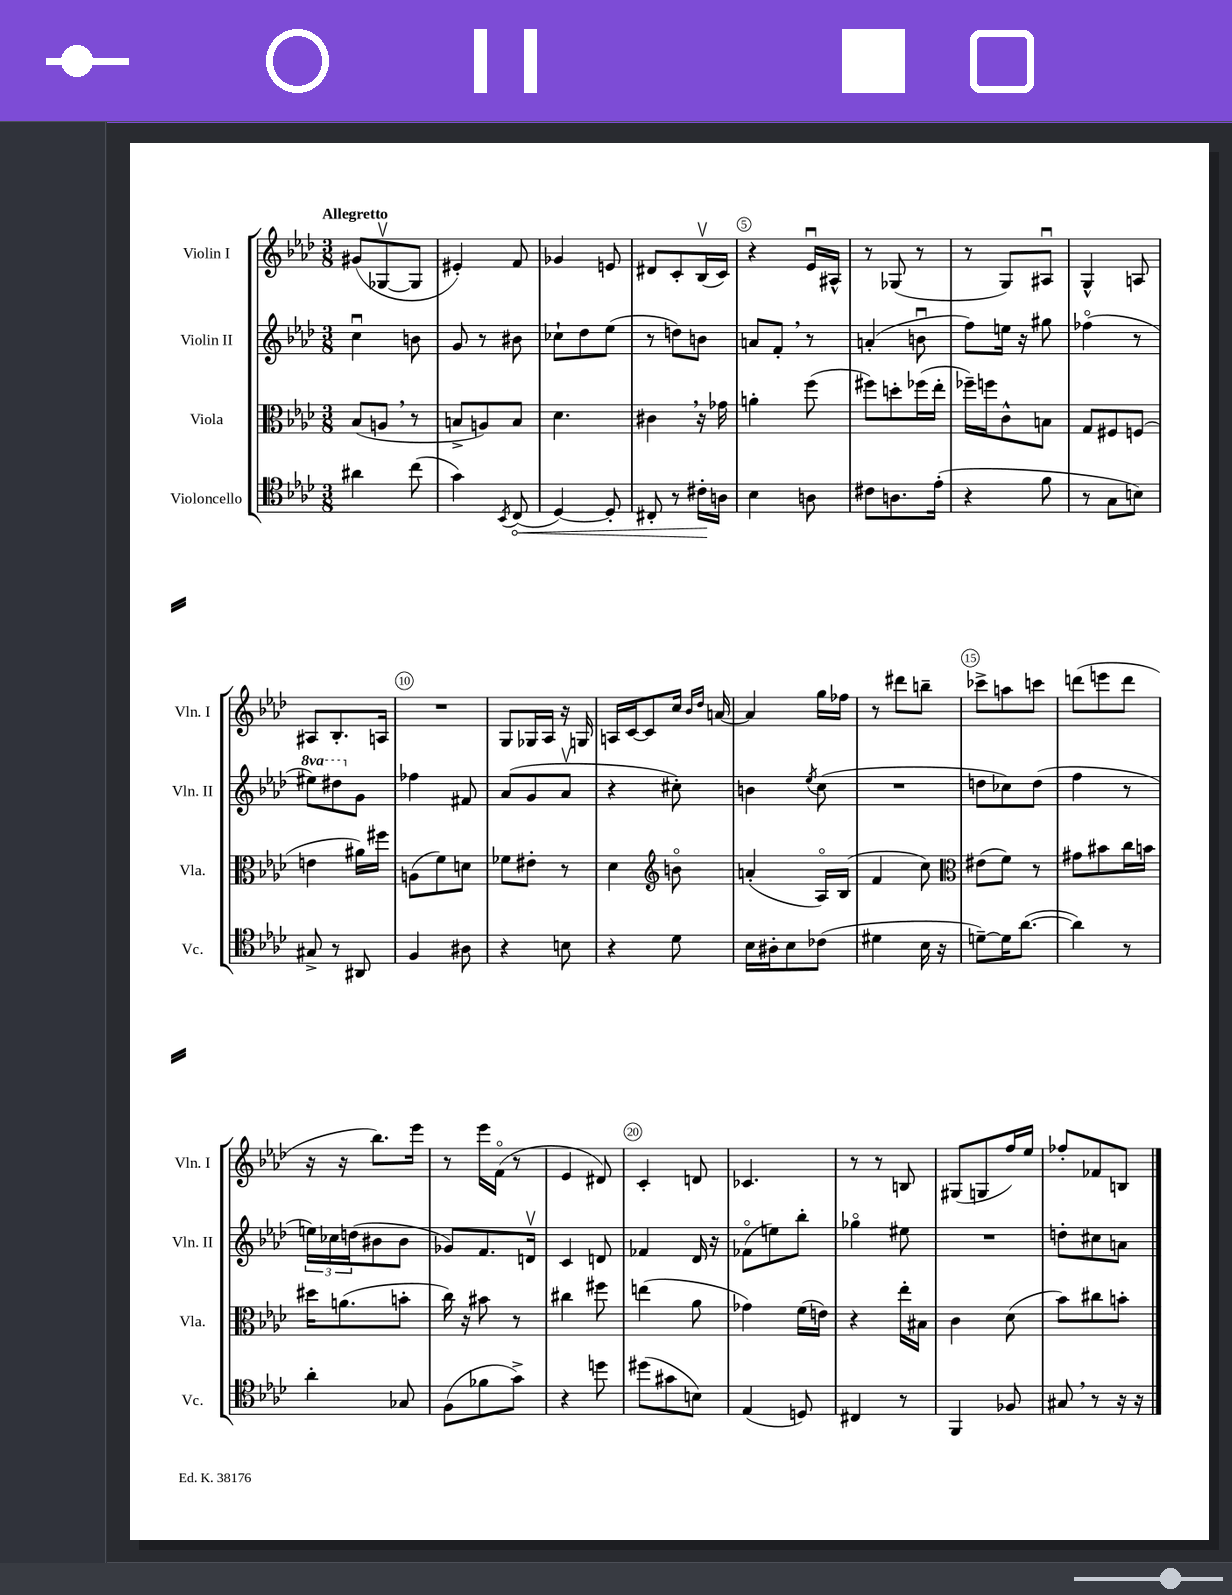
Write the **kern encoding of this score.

**kern	**dynam	**kern	**kern	**kern
*part4	*part4	*part3	*part2	*part1
*staff4	*staff4	*staff3	*staff2	*staff1
*I"Violoncello	*	*I"Viola	*I"Violin II	*I"Violin I
*I'Vc.	*	*I'Vla.	*I'Vln. II	*I'Vln. I
*clefC4	*	*clefC3	*clefG2	*clefG2
*k[b-e-a-d-]	*	*k[b-e-a-d-]	*k[b-e-a-d-]	*k[b-e-a-d-]
*M3/8	*	*M3/8	*M3/8	*M3/8
=1	=1	=1	=1	=1
!	!	!	!	!LO:TX:a:B:t=Allegretto
4a#X\	.	(8B-/L	4ccu\	(8g#X/L
.	.	8An,/J	.	[8G-Xv/
(8cc\	.	8r	8bn\	8G-/J]
=2	=2	=2	=2	=2
4g\)	.	8Bn^/L	8g/	4e#X'/)
.	.	8An/)	8r	.
8qBB-/	.	.	.	.
!	!LO:HP:b	!	!	!
(8C/	<	8B/J	8b#X\	8f/
=3	=3	=3	=3	=3
[4D-/)	.	4.d-\	8cc-X`\L	4g-X/
.	.	.	8dd-\	.
8D-'/]	.	.	(8ee-\J	8en/
=4	=4	=4	=4	=4
8C#X'/	.	4c#X,\	8r	8d#X/L
8r	.	.	8ddn\L)	8c'/
16c#X'\LL	.	16r	8bn\J	(16B-v/L
16An\JJ	[	16g-X\	.	16c/JJ)
=5	=5	=5	=5	=5
4B-\	.	4an'\	8an/L	4r
.	.	.	8f',/J	.
8An\	.	(8ff\	8r	16e-u/LL
.	.	.	.	16A#X^^/JJ
=6	=6	=6	=6	=6
8c#X\L	.	8ff#X\L)	(4an'/	8r
8.An\	.	8ddn'\	.	(8G-X/
.	.	(16ff-X\L	8bnu\	8r
(16e-'\Jk	.	16ee-'\JJ	.	.
=7	=7	=7	=7	=7
4r	.	16ff-X~\LL)	8ff\L)	8r
.	.	16ffn\J	.	.
.	.	8c^^\	16een\Jk	8G/L)
.	.	.	16r	.
8f\	.	8Bn\J	8gg#X\	8A#Xu/J
=8	=8	=8	=8	=8
8r	.	8G/L	(4ff-X\	4G^^/
8G\L	.	8F#X/	.	.
8Bn\J)	.	(8Fn/J	8r	8An/
!!LO:LB:g=z
=9	=9	=9	=9	=9
*	*	*	*8va	*
8G#X^/	.	4en\	8eee#X\L)	8A#X/L
8r	.	.	8ddd#X\	8.B-'/
*	*	*	*X8va	*
8AA#X/	.	16a#X\LL)	8g\J	.
.	.	16ff#X\JJ	.	16An/Jk
=10	=10	=10	=10	=10
4F/	.	(8An\L	4ff-X\	4.r
.	.	8f\)	.	.
8A#X\	.	8dn\J	8f#X/	.
=11	=11	=11	=11	=11
4r	.	8f-X\L	(8a-/L	8G/L
.	.	8e#X'\J	8g/	16G-X/L
.	.	.	.	16A-/JJ
8Bn\	.	8r	8a-v/J	16r
.	.	.	.	16Gn/
=12	=12	=12	=12	=12
4r	.	4d-\	4r	16An/LL
.	.	.	.	[16c/J
.	.	.	.	8c/]
*	*	*clefG2	*	*
8d-\	.	8bn\	8cc#X'\)	16cc/Jk
.	.	.	.	16qqb-/LL
.	.	.	.	16qqdd-/JJ
.	.	.	.	[16an/
=13	=13	=13	=13	=13
16B-\LL	.	(4an'/	4bn\	4a/]
16A#X'\J	.	.	.	.
8B-\	.	.	.	.
.	.	.	8qee-/	.
(8c-X\J	.	16A-/LL)	(8cc\	16gg\LL
.	.	(16B-/JJ	.	16ff-X\JJ
=14	=14	=14	=14	=14
4d#X\	.	4f/	4.r	8r
.	.	.	.	8ddd#X\L
16B-\	.	8cc\)	.	8bbn~\J
16r	.	.	.	.
=15	=15	=15	=15	=15
*	*	*clefC3	*	*
[8dn~\L)	.	(8e#X\L	8ddn\L	8ccc-X^\L
16d\K]	.	8f\J)	8cc-X\)	8aan\
([8.a-\J	.	.	.	.
.	.	8r	(8dd\J	8cccn\J
=16	=16	=16	=16	=16
4a-\])	.	8g#X\L	4ff\	(8dddn\L
.	.	8b#X\	.	8eeen\
8r	.	16cc\L	8r	8ddd\J
.	.	16bn\JJ	.	.
!!LO:LB:g=z
=17	=17	=17	=17	=17
4a-'\	.	16dd#X\KL	24een\LL)	16r
.	.	.	24cc-X\	.
.	.	(8.an\	.	16r
.	.	.	(24ddn\J	.
.	.	.	8b#X\	8.bb-\L)
8G-X/	.	8bn'\J	8b#\J	.
.	.	.	.	16eee-\Jk
=18	=18	=18	=18	=18
(8F\L	.	16cc\)	8g-X/L)	8r
.	.	16r	.	.
8f-X\	.	8b#X\	8.f/	16eee-\LL
.	.	.	.	(16f\JJ
8g^\J)	.	8r	.	8r
.	.	.	16dnv/Jk	.
=19	=19	=19	=19	=19
4r	.	4cc#X\	4c/	4e-/
8ddn\	.	8ff#X\	8dn/	8d#X/)
=20	=20	=20	=20	=20
(8dd#X\L	.	(4een\	4f-X/	4c'/
8g#X\	.	.	.	.
8Bn\J)	.	8a-\	16d-/	8dn/
.	.	.	16r	.
=21	=21	=21	=21	=21
(4E-/	.	4g-X\)	(8f-X\L	4.c-X/
.	.	.	8een\)	.
8Dn/)	.	(16f\LL	8bb-'\J	.
.	.	16en\JJ)	.	.
=22	=22	=22	=22	=22
4C#X/	.	4r	4gg-X\	8r
.	.	.	.	8r
8r	.	16ee-'\LL	8ee#X\	8Bn/
.	.	16B#X\JJ	.	.
=23	=23	=23	=23	=23
4FF/	.	4c\	4.r	(8G#X/L
.	.	.	.	8Gn/
8F-X/	.	(8d-\	.	16ff/L)
.	.	.	.	16ee-/JJ
=24	=24	=24	=24	=24
8G#X,/	.	8b-\L)	8ddn'\L	8ff-X'/L
8r	.	8cc#X\	8cc#X\	8f-X/
16r	.	8bn'\J	8an\J	8Bn/J
16r	.	.	.	.
==	==	==	==	==
*-	*-	*-	*-	*-
